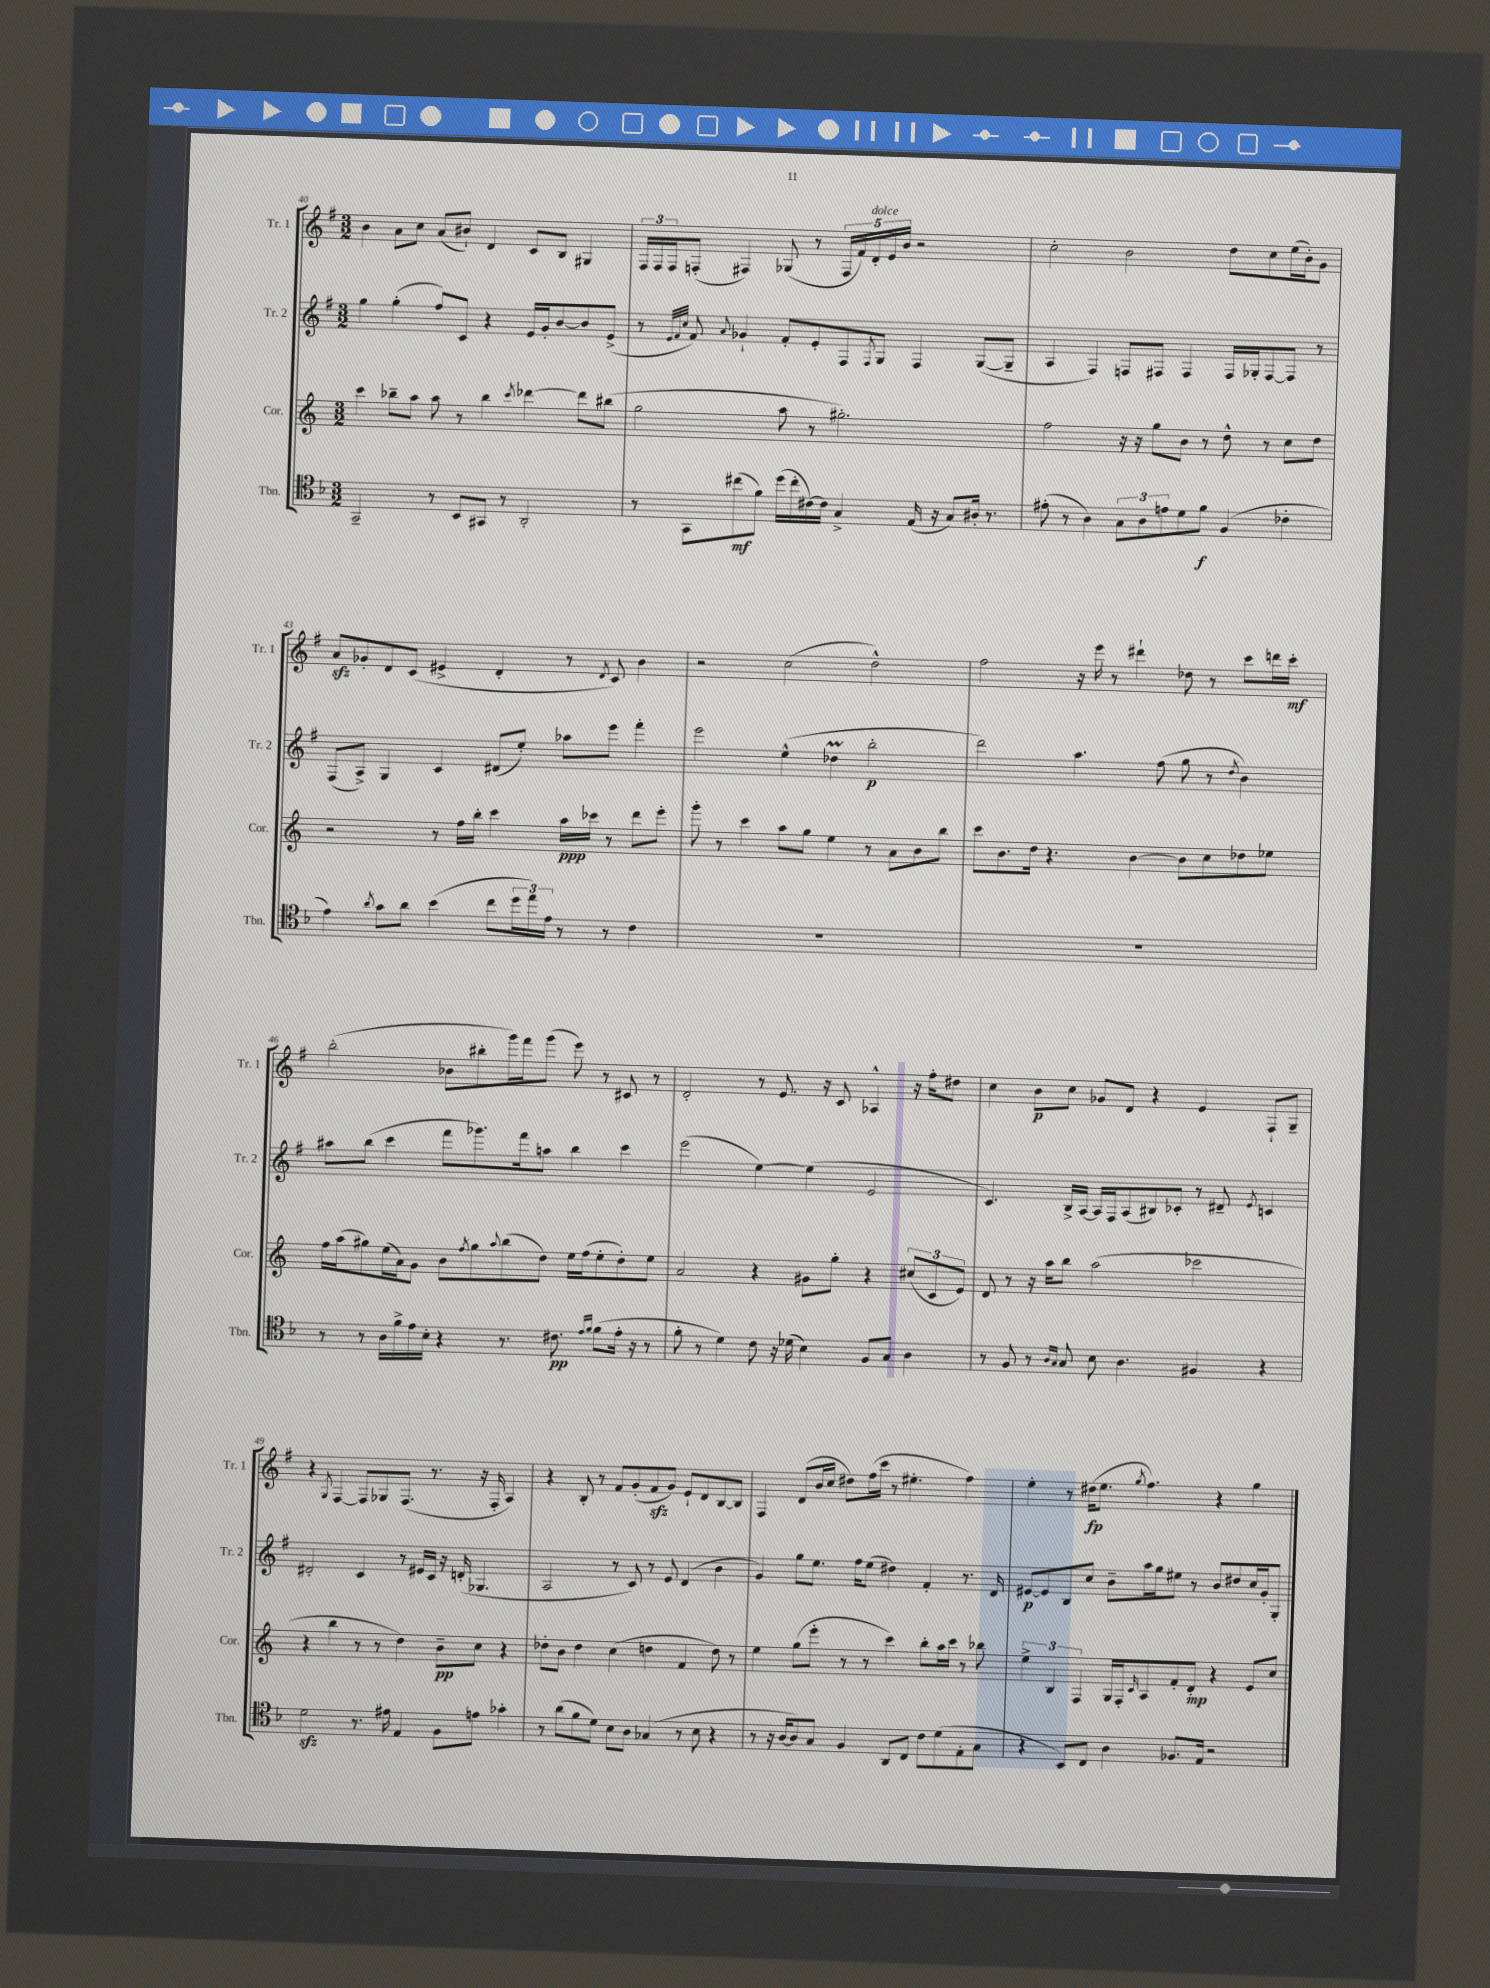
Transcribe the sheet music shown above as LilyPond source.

<<
\new StaffGroup <<
\new Staff = "s0" \with { instrumentName = "Tr. 1" shortInstrumentName = "Tr. 1" } {
    \clef treble \key g \major \numericTimeSignature \time 3/2
    b'4 a'8 c''8 a'8( bis'8-!) d'4 c'8 b8 gis4 |
    \tuplet 3/2 { fis16 fis16 fis16 } f8-.( fis4) ges8( r8 \tuplet 5/4 { fis16 fis'16) d'16-.^\markup { \italic "dolce" } e'16 b'16 } r2 |
    c''2-. b'2 d''8 c''8 e''16( b'16-.) g'8 |
    a'8\sfz ges'8-. d'8 c'8( eis'4-> d'4-. r8 \acciaccatura { d'8 } c'8) b'4 |
    r2 c''2( d''2-^) |
    fis''2 r16 e'''16 r8 dis'''4-! des''8 r8 c'''8 d'''16 c'''16-.\mf |
    b''2-.( bes'8 bis''8-. g'''16) fis'''16 g'''8( e'''8) r8 cis'8 r8 |
    d'2-. r8 e'8. r16 c'8 aes4-^ r16 fis''16-. dis''8 |
    c''4 b'8\p c''8 ges'8 d'8 r4 e'4 fis8-! g8-- |
    r4 \acciaccatura { g8 } fis4~ fis8 ges8 fis8.( r8. r16 fis16-. a4) |
    r4 b8-. r8 fis'8 g'8-.( fis'8\sfz g'8) e'8-! d'8 b8~ b8 |
    fis4 d'8( b'16 c''16 dis''8) fis''16( c'''16 r8 eis''4.-. fis''4) |
    e''4-. r8 dis''16\fp( e''8. \acciaccatura { g''8 } fis''4.) r4 g''4 \bar "|." |
}
\new Staff = "s1" \with { instrumentName = "Tr. 2" shortInstrumentName = "Tr. 2" } {
    \clef treble \key g \major \numericTimeSignature \time 3/2
    g''4 g''4-.( fis''8) c'8 r4 e'16 g'16-. b'8~ b'8 e'8->( |
    r8 \grace { e'32 fis'32 c''32 } fis'8) \appoggiatura { a'8 } ges'4-! fis'8-. e'8-. fis8 \acciaccatura { fis8 } g8 fis4 g8~( g8-- |
    a4 fis4) f8 fis8 fis4 fis16 ges16-. fis8~ fis8 r8 |
    fis8( a8->) g4 c'4 dis'8( e''8-.) aes''8 e'''8 fis'''4-. |
    e'''2 e''4-^( des''4\prall b''2-.\p |
    d'''2) a''4. fis''8( g''8 r8 \acciaccatura { d''8 } b'4) |
    ais''8 b''8( c'''4 fis'''8 ges'''8.) fis'''16 a''8 b''4 c'''4 |
    e'''2( e''4~) e''4( e'2 |
    c'4.) b16-> a16~ a16 fis16 a8( bis8) ces'8-. r8 dis'8-- \acciaccatura { e'8 } c'4 |
    dis'2-. c'4 r8 eis'16 c'16 r16 d'16-.( ges4. |
    a2 r8 c'8) r8 e'8 d'4( b'4 |
    g'4) g''8 e''8. fis''16 e''8( dis''4) fis'4-. r8. d'16 |
    eis'8~\p eis'8 b8 c''8 b'8-- a''16 g''16 eis''8 r8 b'8 dis''8 c''16 g'16-. g8-. \bar "|." |
}
\new Staff = "s2" \with { instrumentName = "Cor." shortInstrumentName = "Cor." } {
    \clef treble \key c \major \numericTimeSignature \time 3/2
    c'''4 bes''8-- a''8 a''8 r8 bes''4 \acciaccatura { c'''8 } des'''4~ des'''8 bis''8( |
    g''2 a''8 r8 gis''2.-.) |
    f''2 r16 r16 g''8 b'8 r8 d''8-^ r8 c''8 d''8 |
    r2 r8 f''16 b''16-. c'''4 a''16\ppp ces'''16 r8 d'''8 e'''8-. |
    g'''8-. r8 c'''4 a''8 g''8 e''4 r8 a'8 b'8 b''8 |
    c'''8 b'8. d''16 r4. b'4~ b'8 c''8 des''8 ees''8 |
    f''16 a''16( gis''8) e''16( a'16) g'8 b'8 \acciaccatura { f''8 } gis''8 \appoggiatura { a''8 } b''8( d''8) e''16 f''16( e''8-. d''8-.) e''8 |
    a'2 r4 gis'8 g''8-. r4 \tuplet 3/2 { cis''8( c'8 e'8) } |
    d'8 r8 r16 a''16 b''8 a''2( ces'''2 |
    r4 b''4 r8 r8 d''4) b'8--\pp c''8 r4 |
    des''8-. b'8 des''4 c''4( d''4 f'4 d''8) r8 |
    e''4 g''8( e'''8-. r8 r8 c'''4) b''8-. a''16 c'''16 r8 bes''8 |
    \tuplet 3/2 { e''4-> b4 f4 } g16 f16-. \grace { c'16 } a8 f'8-. d'8-.\mp r4 e'8 c''8 \bar "|." |
}
\new Staff = "s3" \with { instrumentName = "Tbn." shortInstrumentName = "Tbn." } {
    \clef tenor \key f \major \numericTimeSignature \time 3/2
    g,2-- r8 bes,8 gis,8 r8 a,2-. |
    r8 g,8 cis''8\mf( f'8) d''16( cis''16-. cis'16~) cis'16 g4-> e16( r16 g8) ais16-. r8. |
    eis'8-.( r8 a4) \tuplet 3/2 { g8 a8 e'8 } d'8 f'8\f f4( ces'4-. |
    e'4) \acciaccatura { a'8 } g'8 a'8 bes'4( c''8 \tuplet 3/2 { d''16 e''16) e'16 } r8 r8 c'4 |
    R1. |
    R1. |
    r8 r8 a16 f'16-> e'16 bes16-. r4 r8. cis'8.\pp \grace { e'16 f'16 } f'8( e'16-. r16 r8 |
    f'8-. r8 d'4) c'8 r16 des'16( bes4) f8 g8 a4 |
    r8 f8 r8 \grace { a16 g16 } g8 bes8 a4. fis4 r4 |
    d'2\sfz r8. eis'16 e4 f8 e'8 ges'4-. |
    r8 a'8( f'8 d'8) bes8 a8 ges4( r8 bes8 r4 |
    r8 r16 a16~ a8) g8 f4 a,8 c8 c'8 d'8( e8-. g8 |
    r4 bes,8) c8 a4 fes8. e16 r2 \bar "|." |
}
>>
>>
\layout { \context { \Score currentBarNumber = #40 } }
